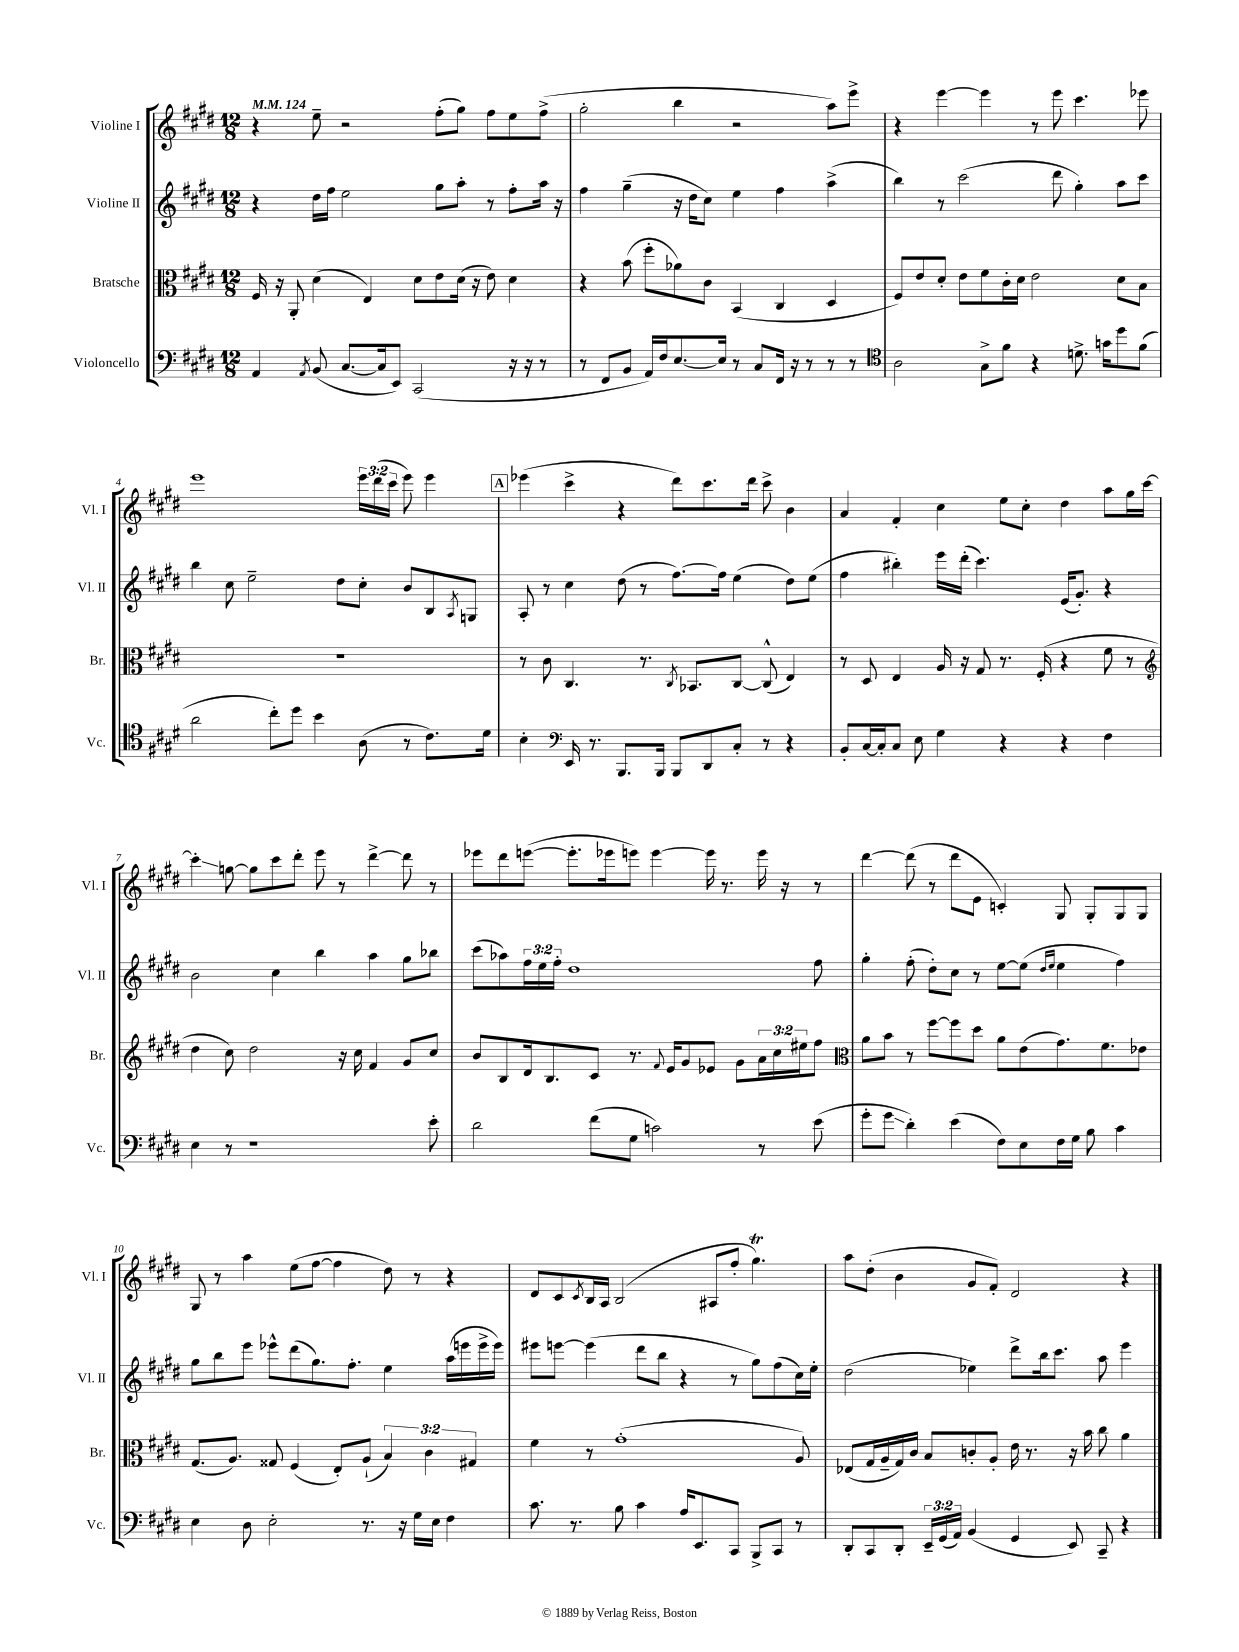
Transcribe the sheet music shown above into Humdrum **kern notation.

**kern	**kern	**kern	**kern
*staff4	*staff3	*staff2	*staff1
*clefF4	*clefC3	*clefG2	*clefG2
*k[f#c#g#d#]	*k[f#c#g#d#]	*k[f#c#g#d#]	*k[f#c#g#d#]
*M12/8	*M12/8	*M12/8	*M12/8
*MM124	*MM124	*MM124	*MM124
4AA	16F#	4r	4r
.	16r	.	.
.	8AA'	.	.
8qAA	.	.	.
(8BB	(4d#	16dd#	8ee~
.	.	16ff#	.
[8.C#	.	2ee	2r
.	4E)	.	.
16C#]	.	.	.
8EE)	.	.	.
(2CC#	8d#	.	.
.	8e	8gg#	(8ff#'
.	(16d#	8aa'	8gg#)
.	16r	.	.
.	8e)	8r	8ff#
16r	4d#	8ff#'	8ee
16r	.	.	.
8r	.	16aa	(8ff#^
.	.	16r	.
=	=	=	=
8r	4r	4ff#	2gg#'
8FF#	.	.	.
8BB	(8b	(4gg#~	.
16AA)	8ff#'	.	.
16F#	.	.	.
[8.E	8a-)	16r	4bb
.	.	16dd#	.
.	8c#	8cc#)	.
16E]	.	.	.
8r	(4BB	4ee	2r
8C#	.	.	.
16FF#	4C#	4ff#	.
16r	.	.	.
8r	.	.	.
8r	4D#	(4aa^	8aa)
8r	.	.	8eee^
=	=	=	=
*clefC4	*	*	*
2A	8F#)	4bb)	4r
.	8e	.	.
.	8d#'	8r	[4eee
.	8e	(2ccc#	.
8G#^	8f#	.	4eee]
8f#	16c#'	.	.
.	16d#	.	.
4r	2e	.	8r
.	.	8ddd#	8eee
8.d^	.	4gg#')	4.ccc#
16g	.	.	.
8dd#	8d#	8aa	.
(8f#	8B	8ccc#	8eee-
=	=	=	=
2a	1.r	4bb	1eee
.	.	8cc#	.
.	.	2ee~	.
8cc#')	.	.	.
8dd#	.	.	.
4b	.	.	.
.	.	8dd#	.
(8A	.	8cc#'	24eee
.	.	.	(24ddd#
.	.	.	24ccc#
8r	.	8b	8eee)
8.c#)	.	8B	4eee
.	.	8qA	.
.	.	8G	.
16d#	.	.	.
=	=	=	=
4B'	8r	8A'	(4eee-
.	8c#	8r	.
*clefF4	*	*	*
16EE	4.C#	4cc#	4ccc#^
8.r	.	.	.
8.BBB	.	(8dd#	4r
.	8.r	8r	.
16BBB	.	.	.
8BBB	.	[8.ff#)	8ddd#)
.	8qC#	.	.
.	8.BB-	.	.
8DD#	.	.	8.ccc#
.	.	16ff#]	.
8C#'	[8C#	(4ee	.
.	.	.	16ddd#
8r	(8C#^^]	.	8ccc#^
4r	4E)	8dd#)	4b
.	.	(8ee	.
=	=	=	=
8BB'	8r	4ff#	4a
[16C#	8D#	.	.
16C#']	.	.	.
8C#	4E	4bb#')	4f#'
8E	.	.	.
4G#	16A	16eee	4cc#
.	16r	(16ddd#'	.
.	8G#	4.ccc#)	.
4r	8.r	.	8ee
.	.	.	8cc#'
.	(16F#'	.	.
4r	4r	(16e	4dd#
.	.	8.g#')	.
4F#	8f#	4r	8aa
.	8r	.	16gg#
.	.	.	[16ccc#
=	=	=	=
*	*clefG2	*	*
4E	4dd#	2b	4ccc#']
8r	8cc#)	.	[8gg
1r	2dd#	.	8gg]
.	.	4cc#	8ccc#
.	.	.	8ddd#'
.	.	4bb	8eee
.	16r	.	8r
.	16cc#	.	.
.	4f#	4aa	[4ddd#^
.	8g#	8gg#	8ddd#]
8e'	8cc#	8bb-	8r
=	=	=	=
2d#	8b	(8ccc#	8eee-
.	8B	8aa-)	8ddd#
.	16d#	24ff#	([8eee
.	.	24ee	.
.	8.B	.	.
.	.	24ff#'	.
.	.	1dd#	8.eee']
(8f#	8c#	.	.
.	.	.	16eee-
8G#	8.r	.	8eee)
2c)	.	.	[4eee
.	8qqf#	.	.
.	16e	.	.
.	8g#	.	.
.	8e-	.	16eee]
.	.	.	8.r
.	8g#	.	.
8r	24a	.	16eee
.	24cc#	.	.
.	.	.	16r
.	24ee#	.	.
(8e	8ff#	8ff#	8r
=	=	=	=
*	*clefC3	*	*
8g#'	8a	4gg#'	[4ddd#
8g#	8b	.	.
4d#')	8r	(8ff#'	(8ddd#]
.	[8ff#	8dd#')	8r
(4e	8ff#]	8cc#	8ddd#
.	8dd#	8r	8e
8F#)	8a	[8ee	4c')
8E	(8e	(8ee]	.
.	.	16qqdd#	.
.	.	16qqee	.
16F#	8.g#)	4ee	8G#
16G#	.	.	.
8B	.	.	8G#'
.	8.f#	.	.
4c#	.	4ff#)	8G#
.	8e-	.	8G#
=	=	=	=
4E	(8.G#	8gg#	8G#
.	.	8bb	8r
.	8.A)	.	.
8D#	.	8eee	4aa
2E'	8G##	8eee-^^	.
.	(4F#	(8ddd#	(8ee
.	.	8.gg#)	[8ff#
.	8E')	.	4ff#]
.	.	8.ff#'	.
8.r	(8A`	.	.
.	6B)	4ee	8dd#)
16r	.	.	.
16G#	.	.	8r
.	6c#	.	.
16E	.	.	.
4F#	.	(16aa	4r
.	.	16eee	.
.	6G#	.	.
.	.	16eee^	.
.	.	16eee)	.
=	=	=	=
8.c#	4f#	8eee#	8d#
.	.	[8eee	8c#
8.r	.	.	.
.	.	.	8qc#
.	8r	(4eee]	16B
.	.	.	16A
8B	(1g#'	.	(2B
4c#	.	8ddd#	.
.	.	8bb	.
16A	.	4r	.
8.EE	.	.	.
.	.	.	8A#
8CC#	.	8r	8ff#'
8BBB^	.	8gg#)	4.gg#)
8CC#	.	(8ff#	.
8r	8A)	16cc#)	.
.	.	16ee'	.
=	=	=	=
8DD#'	(8E-	(2dd#	8aa
8CC#	16G#	.	(8dd#'
.	16A~	.	.
8DD#'	16G#)	.	4b
.	16c#	.	.
24EE~	8B	.	.
(24GG#	.	.	.
24AA)	.	.	.
(4BB	8c'	4ee-)	8g#
.	8A'	.	8f#')
4GG#	16e	8ddd#^	2d#
.	8.r	.	.
.	.	16bb	.
.	.	8.ccc#	.
8EE)	16r	.	.
.	16b	.	.
8CC#~	8cc#	8aa	.
4r	4a	4eee	4r
==	==	==	==
*-	*-	*-	*-
